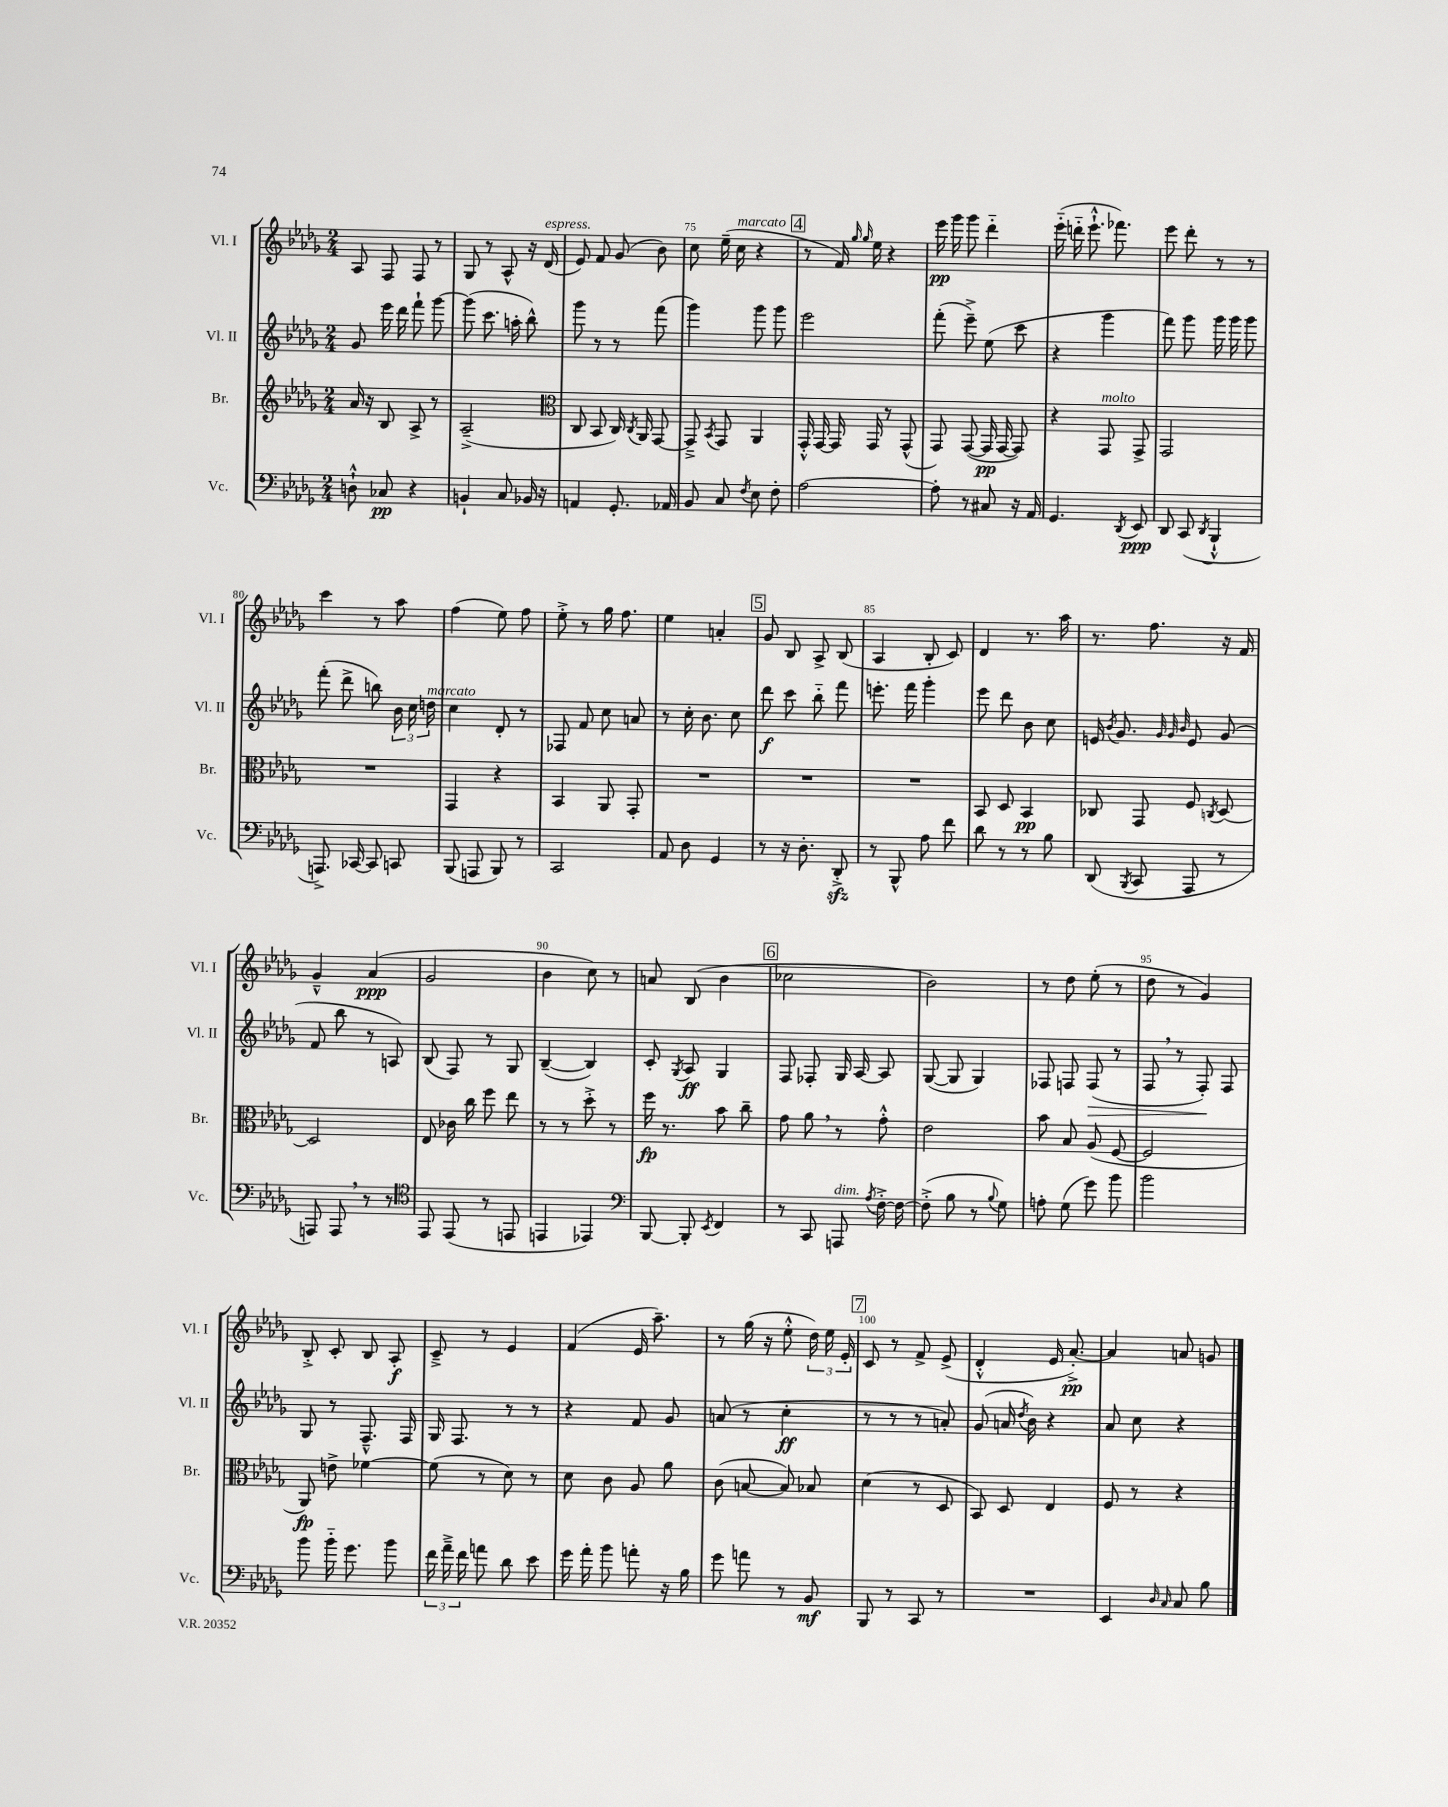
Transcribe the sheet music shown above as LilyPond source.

<<
\new StaffGroup <<
\new Staff = "s0" \with { instrumentName = "Vl. I" shortInstrumentName = "Vl. I" } {
    \clef treble \key des \major \numericTimeSignature \time 2/4
    \autoBeamOff aes8 f8 f8 r8 |
    ges8 r8 aes8-^ r16 des'16^\markup { \italic "espress." }( |
    ees'8) f'8 ges'8( bes'8) |
    c''8 ees''16--( c''16^\markup { \italic "marcato" } r4 |
    \mark \markup { \box "4" } r8 f'16) \grace { ges''16 ges''16 } ees''16 r4 |
    ees'''16\pp ges'''16 ges'''8 des'''4-_ |
    ees'''16-_( d'''16-_ ees'''8.-!-^ fes'''8.) |
    ees'''8 des'''8-. r8 r8 |
    c'''4 r8 aes''8 |
    f''4( ees''8) f''8 |
    ees''8-.-> r8 ges''16 f''8. |
    ees''4 a'4-. |
    \mark \markup { \box "5" } ges'8 bes8 aes8-> bes8( |
    aes4 bes8-. c'8) |
    des'4 r8. aes''16 |
    r8. f''8. r16 f'16 |
    ges'4---^ aes'4\ppp( |
    ges'2 |
    bes'4 c''8) r8 |
    a'8 bes8( bes'4 |
    \mark \markup { \box "6" } ces''2 |
    bes'2) |
    r8 des''8 ees''8-.( r8 |
    des''8 r8 ges'4) |
    bes8-.-> c'8-. bes8 aes8-.\f |
    c'8---> r8 ees'4 |
    f'4( ees'16 aes''8.--) |
    r8 ges''16( r16 ees''8-.-^ \tuplet 3/2 { des''16) ees''16 ees'16-. } |
    \mark \markup { \box "7" } c'8 r8 f'8-> ees'8->( |
    des'4-.-^ ees'16 aes'8.~-.->\pp) |
    aes'4 a'8 g'8 \bar "|." |
}
\new Staff = "s1" \with { instrumentName = "Vl. II" shortInstrumentName = "Vl. II" } {
    \clef treble \key des \major \numericTimeSignature \time 2/4
    \autoBeamOff ges'8 ees'''16 des'''16 f'''8-! ges'''8~ |
    ges'''8( c'''8. a''16-. bes''8-^) |
    ges'''8 r8 r8 f'''8( |
    ges'''4) ges'''8 ges'''8 |
    \mark \markup { \box "4" } ees'''2 |
    f'''8-.( ees'''8--->) ees''8( c'''8 |
    r4 ges'''4 |
    f'''8) ges'''8 ges'''16 ges'''16 ges'''8 |
    f'''8-.( des'''8-> b''8) \tuplet 3/2 { bes'16 c''16 d''16^\markup { \italic "marcato" } } |
    c''4 des'8-. r8 |
    fes8 f'8 c''8 a'8 |
    r8 c''16-. bes'8. c''8 |
    \mark \markup { \box "5" } des'''8\f c'''8 bes''8-_ f'''8 |
    e'''8.-. f'''16 ges'''4-. |
    ees'''8 des'''8 bes'8 c''8 |
    e'16 \acciaccatura { bes'8 } ges'8. \grace { ges'32 ges'32 bes'32 } e'8 ges'8( |
    f'8 bes''8 r8 a8) |
    bes8( f8) r8 ges8 |
    bes4~--( bes4) |
    c'8-. \acciaccatura { ges8 } aes8\ff ges4 |
    \mark \markup { \box "6" } f8 fes8-. ges16 aes16~ aes8 |
    ges8~( ges8 ges4) |
    fes8 f8 f8\>( r8 |
    f8 \breathe r8 f8-.\!) f8 |
    ges8 r8 f8.---^ f16 |
    ges16 f8. r8 r8 |
    r4 f'8 ges'8 |
    a'8( r8 c''4-.\ff |
    \mark \markup { \box "7" } r8 r8 r8 a'8-.) |
    ges'8( a'16 \acciaccatura { des''8 } bes'16) r4 |
    aes'8 c''8 r4 \bar "|." |
}
\new Staff = "s2" \with { instrumentName = "Br." shortInstrumentName = "Br." } {
    \clef treble \key des \major \numericTimeSignature \time 2/4
    \autoBeamOff aes'16 r16 bes8 aes8-> r8 |
    aes2--->( |
    \clef alto c8 bes,8 c16) \acciaccatura { c8 } aes,16 ges,8~ |
    ges,8---> \acciaccatura { bes,8 } ges,8 aes,4 |
    \mark \markup { \box "4" } ges,16-.-^ ges,16~ ges,16 ges,16 r8 ges,8-^( |
    ges,8) ges,8~( ges,16\pp ges,16~ ges,8) |
    r4 ges,8^\markup { \italic "molto" } ges,8-> |
    ges,2 |
    R2 |
    ges,4 r4 |
    bes,4 aes,8 ges,8-. |
    R2 |
    \mark \markup { \box "5" } R2 |
    R2 |
    bes,8 des8 bes,4\pp |
    ces8 ges,8 f8 \acciaccatura { c8 } des8~ |
    des2 |
    ees8 ces'16 c''16 f''8 ees''8 |
    r8 r8 des''8-.-> r8 |
    f''16\fp r8. bes'8 c''8-- |
    \mark \markup { \box "6" } ges'8 aes'8 \breathe r8 ges'8-.-^ |
    ees'2 |
    bes'8 bes8 aes8( f8~ |
    f2 |
    aes,8\fp) e'8-> fes'4~ |
    fes'8( r8 des'8) r8 |
    des'8 c'8 aes8 aes'8 |
    c'8( b8~ b8) bes8 |
    \mark \markup { \box "7" } des'4( r8 des8 |
    bes,8) des8 ees4 |
    f8 r8 r4 \bar "|." |
}
\new Staff = "s3" \with { instrumentName = "Vc." shortInstrumentName = "Vc." } {
    \clef bass \key des \major \numericTimeSignature \time 2/4
    \autoBeamOff d8-!-^ ces8\pp r4 |
    b,4-! c8 bes,16 r16 |
    a,4 ges,8.-. aes,16 |
    bes,8 c8 \acciaccatura { f8 } ees8 f8-. |
    \mark \markup { \box "4" } aes2~ |
    aes8-. r8 cis8 r16 aes,16 |
    ges,4. \acciaccatura { des,8 } ees,8\ppp |
    des,8 c,8( \acciaccatura { des,8 } bes,,4-!-^ |
    a,,8.->) ces,16~ ces,8 c,8 |
    bes,,8( a,,8 bes,,8) r8 |
    c,2 |
    aes,8 des8 ges,4 |
    \mark \markup { \box "5" } r8 r16 des8.-. des,8-.->\sfz |
    r8 bes,,8-^ aes8 f'8 |
    des'8 r8 r8 bes8 |
    des,8( \acciaccatura { bes,,8 } c,8 aes,,8 r8 |
    a,,8) a,,8 \breathe r8 r8 |
    \clef tenor ees,8 ees,8( r8 e,8 |
    e,4 ees,4) |
    \clef bass bes,,8~ bes,,8-. \acciaccatura { ees,8 } f,4 |
    \mark \markup { \box "6" } r8 c,8 a,,8^\markup { \italic "dim." } \acciaccatura { aes8 } f16~-.-> f16~ |
    f8-.->( bes8 r8 \appoggiatura { bes8 } ges8) |
    a8-. ges8( ges'8) bes'8 |
    bes'2 |
    bes'8 bes'16-_ ges'8. bes'8 |
    \tuplet 3/2 { f'16 aes'16---> f'16 } a'8 des'8 ees'8 |
    ges'16 aes'16-. bes'8 a'8-. r16 bes16 |
    ges'8 a'8 r8 bes,8\mf |
    \mark \markup { \box "7" } bes,,8 r8 c,8 r8 |
    R2 |
    ees,4 \grace { des16 c16 } c8 bes8 \bar "|." |
}
>>
>>
\layout { \context { \Score currentBarNumber = #72 \override BarNumber.break-visibility = ##(#f #t #t) barNumberVisibility = #(every-nth-bar-number-visible 5) } }
